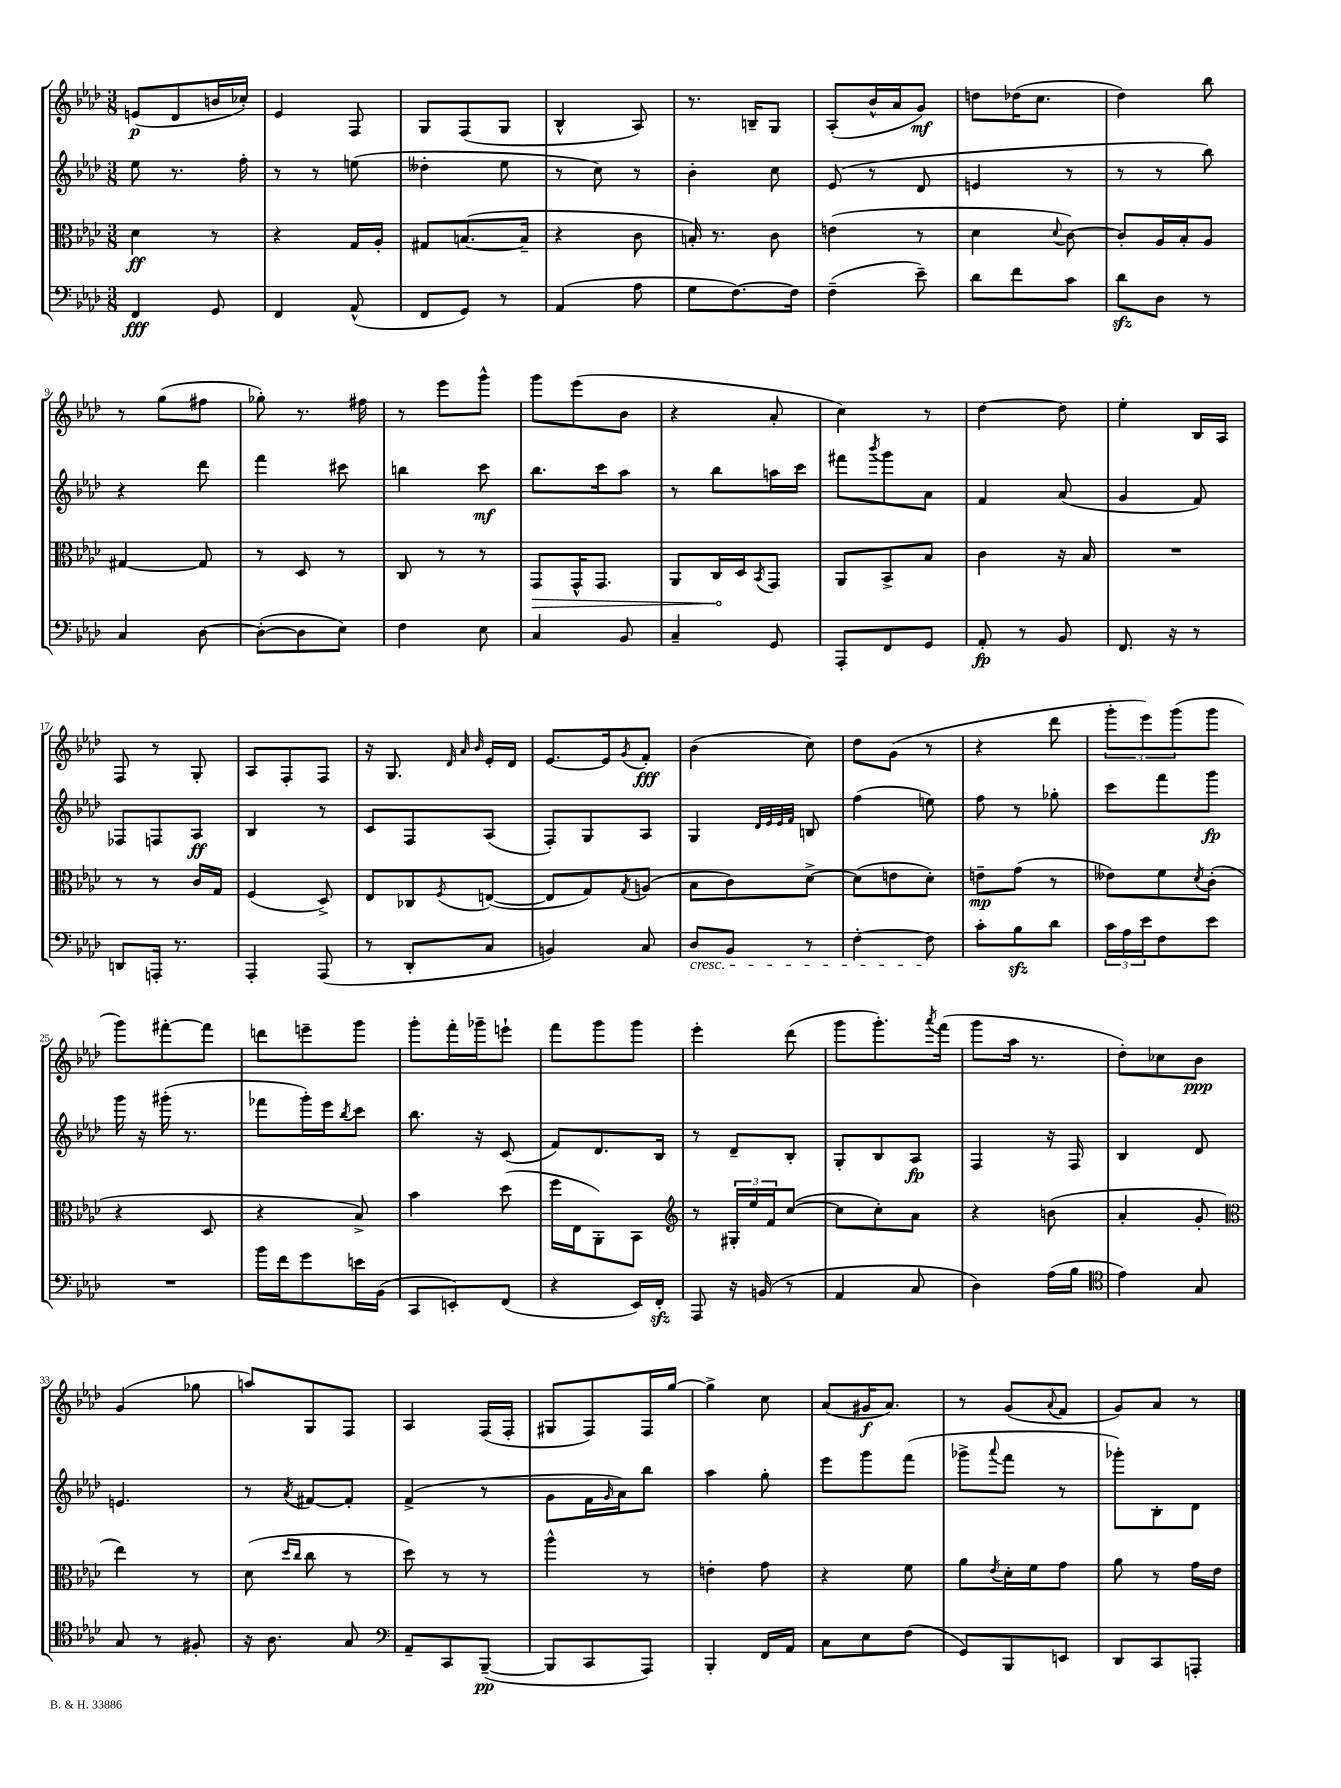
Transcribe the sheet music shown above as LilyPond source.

<<
\new StaffGroup <<
\new Staff = "s0" {
    \clef treble \key aes \major \numericTimeSignature \time 3/8
    e'8\p( des'8 b'16 ces''16-.) |
    ees'4 f8 |
    g8 f8( g8 |
    bes4-^ aes8) |
    r8. b16-- g8 |
    aes8-.( bes'16-^ aes'16 g'8\mf) |
    d''8 des''16( c''8. |
    des''4) bes''8 |
    r8 g''8( fis''8 |
    ges''8-.) r8. fis''16 |
    r8 ees'''8 g'''8-^ |
    g'''8 ees'''8( bes'8 |
    r4 aes'8-. |
    c''4) r8 |
    des''4~ des''8 |
    ees''4-. bes16 aes16 |
    f8 r8 g8-. |
    aes8 f8-. f8 |
    r16 g8. \grace { des'32 aes'32 bes'32 } ees'16-. des'16 |
    ees'8.~ ees'16 \acciaccatura { g'8 } f'8-.\fff |
    bes'4( c''8) |
    des''8 g'8( r8 |
    r4 des'''8 |
    \tuplet 3/2 { g'''8-. ees'''8) g'''8( } g'''8 |
    g'''8) fis'''8~-. fis'''8 |
    d'''8 e'''8-- g'''8 |
    g'''8-. f'''16-. ges'''16-- e'''8-! |
    f'''8 g'''8 g'''8 |
    ees'''4-. des'''8( |
    g'''8 g'''8.-.) \acciaccatura { aes'''8 } f'''16( |
    g'''8 aes''16 r8. |
    des''8-.) ces''8 bes'8\ppp |
    g'4( ges''8 |
    a''8) g8 f8 |
    aes4 f16( f16-. |
    gis8 f8) f16 g''16~ |
    g''4-> c''8 |
    aes'8( gis'16\f aes'8.) |
    r8 g'8( \appoggiatura { aes'8 } f'8 |
    g'8) aes'8 r8 \bar "|." |
}
\new Staff = "s1" {
    \clef treble \key aes \major \numericTimeSignature \time 3/8
    ees''8 r8. f''16-. |
    r8 r8 e''8( |
    deses''4-. ees''8 |
    r8 c''8) r8 |
    bes'4-. c''8 |
    ees'8( r8 des'8 |
    e'4 r8 |
    r8 r8 bes''8) |
    r4 des'''8 |
    f'''4 cis'''8 |
    b''4 c'''8\mf |
    bes''8. c'''16 aes''8 |
    r8 bes''8 a''16 c'''16 |
    fis'''8 \acciaccatura { bes'''8 } g'''8 aes'8 |
    f'4 aes'8( |
    g'4 f'8) |
    fes8 f8 aes8\ff |
    bes4 r8 |
    c'8 f8 aes8( |
    f8-.) g8 aes8 |
    g4 \grace { des'32 ees'32 ees'32 f'32 } b8 |
    f''4( e''8) |
    f''8 r8 ges''8-. |
    c'''8 f'''8 g'''8\fp |
    g'''16 r16 gis'''16-.( r8. |
    fes'''8 g'''16-.) ees'''16 \acciaccatura { bes''8 } c'''8 |
    bes''8. r16 c'8( |
    f'8) des'8. bes16 |
    r8 des'8-- bes8-. |
    g8-. bes8 aes8\fp |
    f4 r16 f16 |
    bes4 des'8 |
    e'4. |
    r8 \acciaccatura { aes'8 } fis'8~ fis'8-. |
    f'4->( r8 |
    g'8 f'16 \grace { g'16 } aes'16) bes''8 |
    aes''4 g''8-. |
    ees'''8 g'''8 f'''8( |
    ges'''8-> \appoggiatura { aes'''8 } f'''8 r8 |
    ges'''8-.) bes8-. des'8 \bar "|." |
}
\new Staff = "s2" {
    \clef alto \key aes \major \numericTimeSignature \time 3/8
    des'4\ff r8 |
    r4 g16 aes16-. |
    gis8 b8.~( b16-- |
    r4 c'8 |
    b16-.) r8. c'8 |
    e'4( r8 |
    des'4 \appoggiatura { des'8 } c'8~) |
    c'8-. aes16 bes16-. aes8 |
    gis4~ gis8 |
    r8 des8 r8 |
    c8 r8 r8 |
    \once \override Hairpin.circled-tip = ##t g,8\> g,16-^ g,8. |
    aes,8 c16\! des16 \acciaccatura { bes,8 } g,8 |
    aes,8 bes,8-> bes8 |
    c'4 r16 bes16 |
    R4. |
    r8 r8 c'16 g16 |
    f4( des8->) |
    ees8 ces8 \acciaccatura { f8 } e8~( |
    e8 g8) \acciaccatura { g8 } a8( |
    bes8 c'8) des'8~-> |
    des'8( e'8 des'8-.) |
    e'8--\mp g'8( r8 |
    eeses'8) f'8 \acciaccatura { des'8 } c'8-.( |
    r4 des8 |
    r4 bes8->) |
    bes'4 des''8( |
    f''16 ees16 aes,8-.) bes,8 |
    \clef treble r8 \tuplet 3/2 { gis16-. ees''16 f'16 } c''8~( |
    c''8 c''8-.) aes'8 |
    r4 b'8( |
    aes'4-. g'8-. |
    \clef alto ees''4) r8 |
    des'8( \grace { des''16 c''16 } c''8 r8 |
    des''8) r8 r8 |
    aes''4-^ r8 |
    e'4-. g'8 |
    r4 f'8 |
    aes'8 \acciaccatura { ees'8 } des'16-. f'16 g'8 |
    aes'8 r8 g'16 ees'16 \bar "|." |
}
\new Staff = "s3" {
    \clef bass \key aes \major \numericTimeSignature \time 3/8
    f,4\fff g,8 |
    f,4 aes,8-^( |
    f,8 g,8) r8 |
    aes,4( aes8 |
    g8 f8.~) f16 |
    f4--( ees'8--) |
    des'8 f'8 c'8 |
    des'8\sfz des8 r8 |
    c4 des8~ |
    des8~-.( des8 ees8) |
    f4 ees8 |
    c4 bes,8 |
    c4-- g,8 |
    aes,,8-. f,8 g,8 |
    aes,8-.\fp r8 bes,8 |
    f,8. r16 r8 |
    d,8 a,,16-. r8. |
    aes,,4-. aes,,8( |
    r8 des,8-. c8 |
    b,4) c8 |
    des8\cresc bes,8 r8 |
    f4~-. f8\! |
    c'8-. bes8\sfz des'8 |
    \tuplet 3/2 { c'16 aes16 ees'16 } f8 ees'8 |
    R4. |
    bes'16 f'16 g'8 e'16 bes,16( |
    c,8 e,8-.) f,8( |
    r4 ees,16) f,16-.\sfz |
    aes,,8 r16 b,16( r8 |
    aes,4 c8 |
    des4) aes16( bes16 |
    \clef tenor ees'4) g8 |
    g8 r8 fis8-. |
    r16 aes8. g8 |
    \clef bass aes,8-- c,8 bes,,8~--\pp( |
    bes,,8 c,8 aes,,8) |
    bes,,4-. f,16 aes,16 |
    c8 ees8 f8( |
    g,8) bes,,8 e,8 |
    des,8 c,8 a,,8-. \bar "|." |
}
>>
>>
